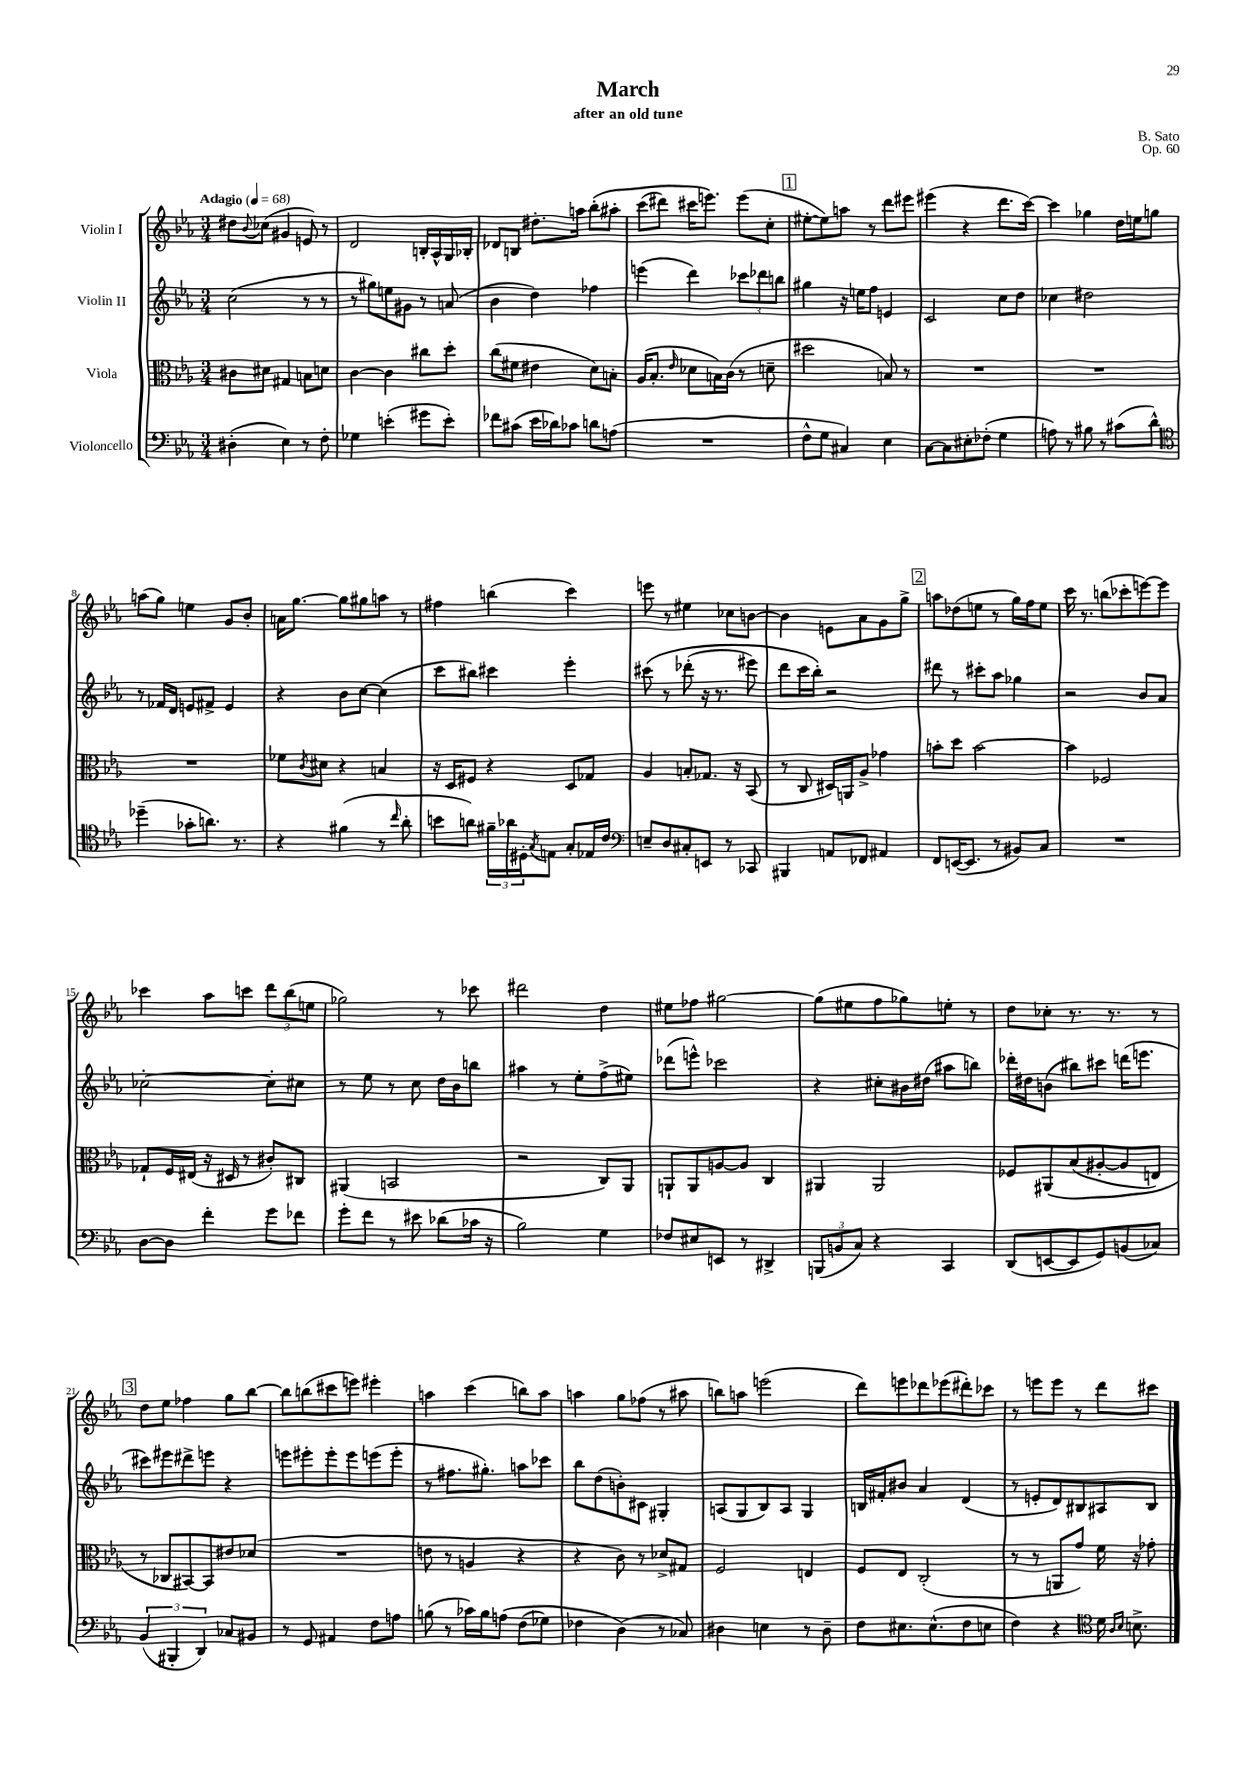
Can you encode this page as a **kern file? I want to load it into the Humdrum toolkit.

**kern	**kern	**kern	**kern
*staff4	*staff3	*staff2	*staff1
*clefF4	*clefC3	*clefG2	*clefG2
*k[b-e-a-]	*k[b-e-a-]	*k[b-e-a-]	*k[b-e-a-]
*M3/4	*M3/4	*M3/4	*M3/4
*MM68	*MM68	*MM68	*MM68
(4D#'	8c#	(2cc	8dd#
.	.	.	8qqb-
.	8d#	.	(8cc-
4E-)	4G#	.	4g#
8r	8B	8r	8e)
8F'	8d	8r	8r
=	=	=	=
4G-	[4c	8r	2d
.	.	8gg#)	.
(4e'	4c]	8ee	.
.	.	8g#	.
8g#	8cc#	8r	16B'
.	.	.	16A-^^
8e')	8dd'	(8a	16G
.	.	.	16B-'
=	=	=	=
8f-	(8cc	4b-	8d-
(8c#	8f#	.	8B
16e-	4e#	4dd)	8.dd#'
16d-)	.	.	.
8c-	.	.	.
.	.	.	16aa
8d	8d)	4ff-	&(8bb-'
(8A	8B'	.	8aa#'
=	=	=	=
2.r	(16A-	(4eee	(8ccc
.	8.B-'	.	.
.	.	.	8ddd#)
.	16qqe-	.	.
.	8d-	4ddd)	16ccc#
.	.	.	8.eee&)
.	16B)	.	.
.	(16c	.	.
.	8r	12ccc-	(8eee
.	.	12ddd-	.
.	8d~	.	8cc'
.	.	12bb	.
=	=	=	=
8F^^	2dd#	4gg#	[8ee#'
8G	.	.	8ee#])
4C#)	.	16r	8aa
.	.	16ee	.
.	.	8ff	8r
4E-	8B)	4e	8ddd
.	8r	.	8eee#
=	=	=	=
[8C	2.r	2c	(4eee#
8C]	.	.	.
8E#'	.	.	4r
(8F-'	.	.	.
4G	.	8cc	8.ddd
.	.	8dd	.
.	.	.	[16ccc)
=	=	=	=
8A)	2.r	4cc-	4ccc]
8r	.	.	.
8B#	.	2dd#	4gg-
8r	.	.	.
(8c#	.	.	16dd
.	.	.	16ee
8d^^)	.	.	8gg
=	=	=	=
*clefC4	*	*	*
(4dd-~	2.r	8r	(8aa
.	.	16f-	8gg)
.	.	16d	.
8g-'	.	8e	4ee
8.a)	.	8f#^	.
.	.	4e	8g
8.r	.	.	.
.	.	.	8b-'
=	=	=	=
4r	8f-	4r	16a
.	.	.	[8.gg
.	8qc	.	.
.	8d#	.	.
(4f#	4r	8b-	8gg]
.	.	[8cc	8gg#
8r	4B	(4cc]	8aa
16qqcc	.	.	.
8a-'	.	.	8r
=	=	=	=
8b	16r	8ccc	4ff#
.	16D	.	.
8a)	8F#	8bb#)	.
24f#~	4r	4ccc#	(4bb
24a-	.	.	.
24D#'	.	.	.
8qG	.	.	.
8E	.	.	.
8G'	8D	4eee-'	4ccc)
16E-	8G-	.	.
16c	.	.	.
=	=	=	=
*clefF4	*	*	*
8E~	4A-	&(8ccc#	8eee
8D	.	8r	8r
8C#'	8B'	(8ddd-'	4ee#
8EE	8.G-	16r	.
.	.	8.r	.
8r	.	.	8cc-
.	16r	.	.
8CC-	(8BB-	8eee#)	[8b
=	=	=	=
4BBB#	8r	8ddd	4b]
.	8C	16ccc	.
.	.	16bb-'&)	.
8AA	16D#)	2r	8e
.	16AA	.	.
8FF-	8A-^	.	8a-
4AA#	4g-	.	8g
.	.	.	8gg^
=	=	=	=
8FF	8b'	8ddd#	8aa
([16EE	8dd	8r	(8dd-
8.EE]	.	.	.
.	[2b	8ccc#'	8ee
8r	.	8aa-	8r
8BB#)	.	4gg-	16gg)
.	.	.	16ff
8C	.	.	8ee
=	=	=	=
2.r	4b]	2r	16ccc
.	.	.	8.r
.	2F-	.	(8bb
.	.	.	8ccc-'
.	.	8b-	[8eee)
.	.	8a-	8eee]
=	=	=	=
[8D	8G-`	[2cc-'	4ccc-
8D]	16F	.	.
.	(16E#	.	.
4f'	16r	.	8aa-
.	16D#	.	.
.	8r	.	8ccc
8g	8c#')	8cc-']	12ddd
.	.	.	(12bb-
8f-	8C#	8cc#	.
.	.	.	12ee
=	=	=	=
8g'	(4AA#	8r	2gg-)
8f	.	8ee-	.
8r	2BB	8r	.
8e#	.	8cc	.
(8d-	.	16dd	8r
.	.	16b-	.
16c-	.	8bb	8ccc-
16r	.	.	.
=	=	=	=
2B-)	2r	4aa#	2ddd#
.	.	8r	.
.	.	8ee-'	.
4G	8C)	(8ff^	4dd
.	8AA-	8ee#)	.
=	=	=	=
8F-	8AA`	(8ddd-	8ee#
8E#	8AA	8eee^^)	8ff-
8EE	[8A	2ccc-	[2gg#
8r	8A]	.	.
4DD#^	4C	.	.
=	=	=	=
(12BBB	4AA#	4r	(8gg#]
12BB	.	.	.
.	.	.	8ee#
12C)	.	.	.
4r	2AA#	8cc#'	8ff
.	.	16b#	8gg-)
.	.	(16dd#	.
4CC	.	8aa#	8ee'
.	.	8bb)	8r
=	=	=	=
(8DD	8F-	16ddd-'	8dd
.	.	16dd#	.
[8EE	&(8AA#	(8b	8cc-'
8EE]	(8B-	8bb#)	8.r
8GG)	[8A#'	8ccc#	.
.	.	.	8.r
(8BB	8A#]	(16ddd	.
.	.	8.eee	.
8C-)	8E)	.	8r
=	=	=	=
(6BB-	8r	8ccc#)	8dd
.	8C-	8eee#	8ee-
6BBB#'	.	.	.
.	[8BB#&)	8ddd#^	4ff-
6DD)	.	.	.
.	8BB#]	8eee	.
8C-	8e#	4r	8gg
8BB#	(8d-	.	[8bb-
=	=	=	=
8r	2.r	8eee	8bb-]
8GG	.	8eee#'	(8bb
4AA#	.	8eee#'	8ccc#
.	.	8eee#	8eee)
8F	.	(8eee	4eee#'
8A	.	8eee'	.
=	=	=	=
(8B	8e	8r	4aa
8r	8r	8.ff#	.
16c-)	4A	.	(4ccc
16B	.	8.gg#')	.
&(8A	.	.	.
(8F	4r	8aa	8bb)
8G-)	.	8ccc-	8aa
=	=	=	=
4F-	4r	8bb-	4aa
.	.	(8dd	.
(4D&)	8c)	8b')	8gg
.	8r	8c#	(8ff-
8r	8d-^	4G#'	8r
8C-)	8G#	.	8aa#
=	=	=	=
4D#	2F	(8A	8bb)
.	.	8G	8aa
4E	.	8B-)	(2eee
.	.	8A	.
8r	4E	4G	.
8D#~	.	.	.
=	=	=	=
8F	8F	16B	8ddd)
.	.	16f#'	.
8.E#	8E-	8b#	8eee
.	(2C'	4a-	8ddd-
(8.E#^^	.	.	.
.	.	.	(8eee-
8F	.	(4d	8ddd#')
8E	.	.	8ccc-
=	=	=	=
4F)	8r	8r	8r
.	8r	8e'	8eee
4r	8AA	8d)	8eee
.	8g)	8B#	8r
*clefC4	*	*	*
16d	16f	8A#	8ddd
16qqA-	.	.	.
16qqB-	.	.	.
8.B^	16r	.	.
.	8g-'	8B#	8ccc#
==	==	==	==
*-	*-	*-	*-
